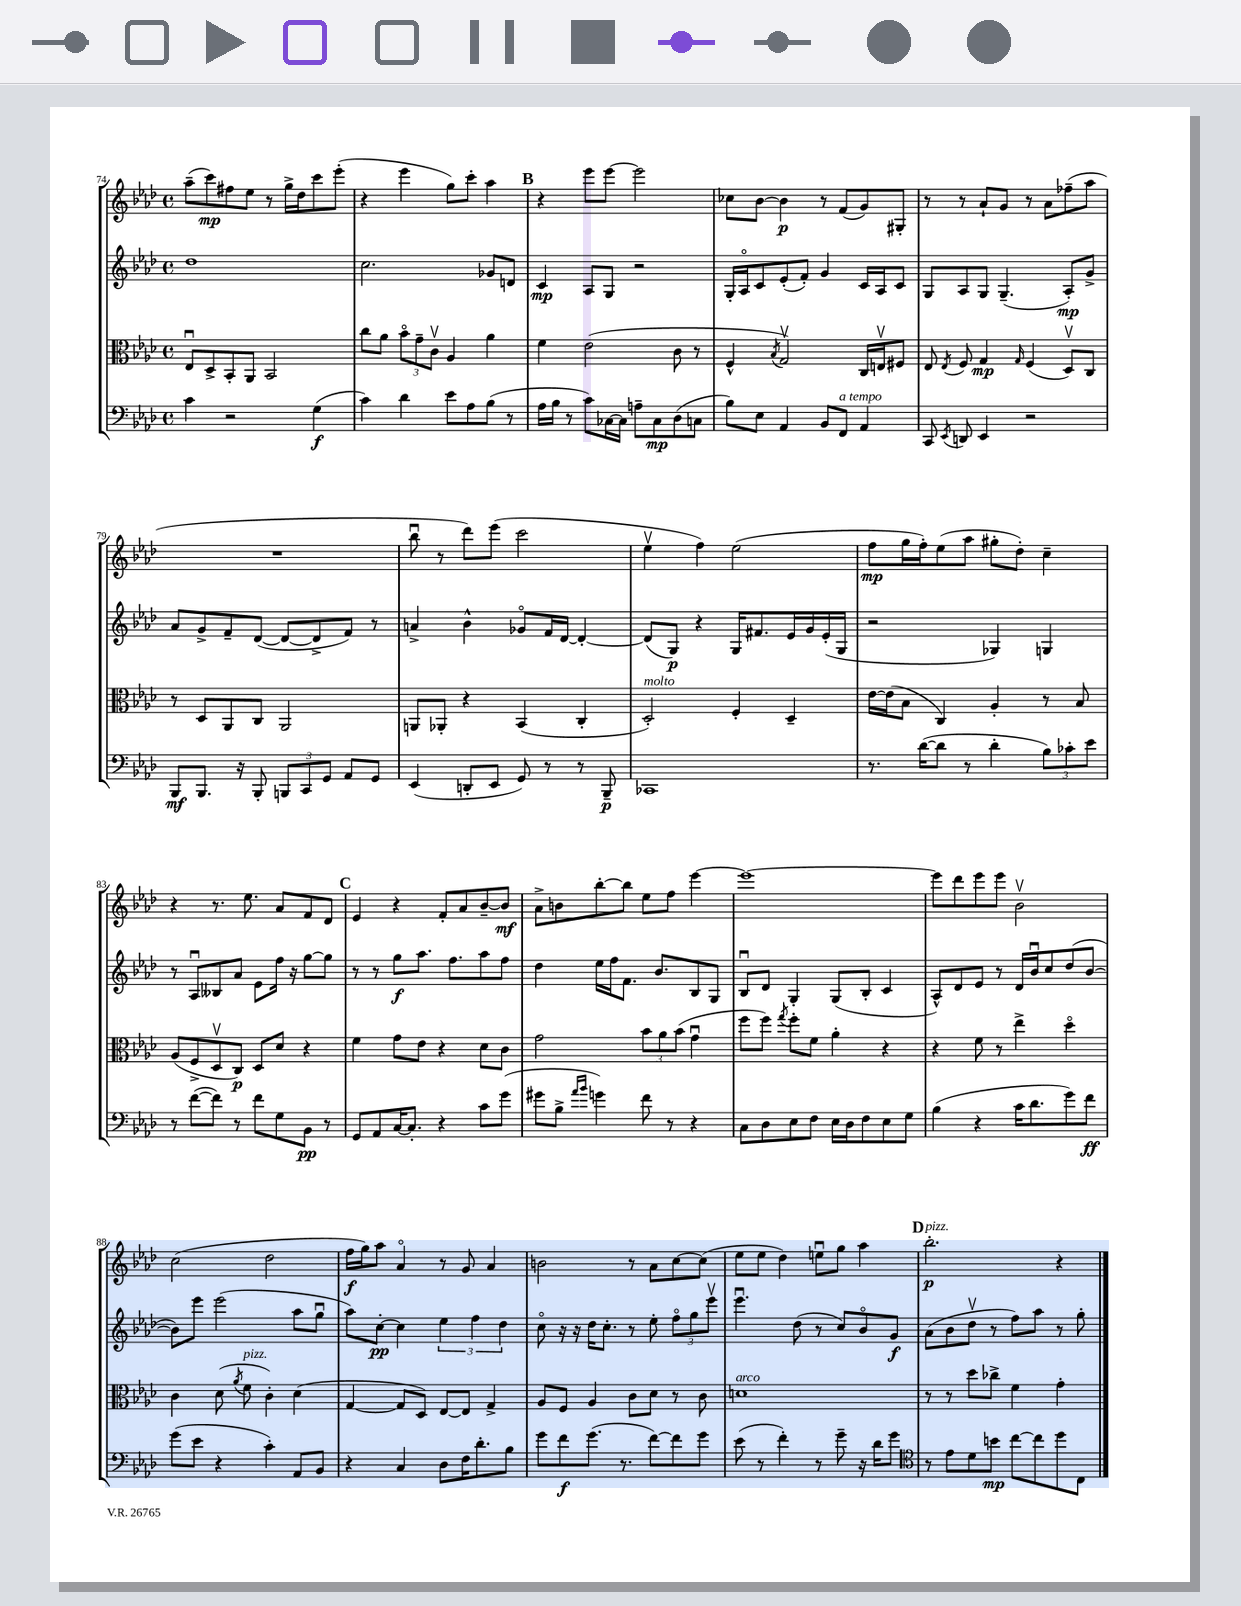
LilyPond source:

<<
\new StaffGroup <<
\new Staff = "s0" {
    \clef treble \key aes \major \defaultTimeSignature \time 4/4
    \autoBeamOff aes''8[--( c'''8\mp) fis''8 ees''8] r8 g''16[-> des''16 c'''8 ees'''8]-.( |
    r4 ees'''4 g''8[) c'''8]-. aes''4 |
    \mark \markup { \bold "B" } r4 ees'''8[ ees'''8]~ ees'''2 |
    ces''8[ bes'8]~ bes'4\p r8 f'8[( g'8) gis8]-. |
    r8 r8 aes'8[-! g'8] r8 aes'8[ fes''8--( aes''8] |
    R1 |
    bes''8\downbow r8 des'''8[) ees'''8]( c'''2 |
    ees''4\upbow f''4) ees''2( |
    f''8[\mp g''16 f''16-.) ees''8( aes''8] gis''8[-. des''8]-.) c''4-- |
    r4 r8. ees''8. aes'8[ f'8 des'8] |
    \mark \markup { \bold "C" } ees'4 r4 f'8[-. aes'8 bes'8~-- bes'8]\mf |
    aes'8[-> b'8 bes''8~-. bes''8] ees''8[ f''8] ees'''4~ |
    ees'''1~ |
    ees'''8[ des'''8 ees'''8 ees'''8] bes'2\upbow |
    c''2( des''2 |
    f''16[\f g''16) aes''8] aes'4\flageolet r8 g'8 aes'4 |
    b'2 r8 aes'8[ c''8~ c''8]( |
    ees''8[ ees''8] des''4) e''8[\downbow g''8] aes''4 |
    \mark \markup { \bold "D" } bes''2.-.\p^\markup { \italic "pizz." } r4 \bar "|." |
}
\new Staff = "s1" {
    \clef treble \key aes \major \defaultTimeSignature \time 4/4
    \autoBeamOff des''1 |
    c''2. ges'8[ d'8] |
    \mark \markup { \bold "B" } c'4\mp aes8[ g8] r2 |
    g16[-. aes16\flageolet c'8 ees'8-.( f'8]-.) g'4 c'16[ aes16 c'8] |
    g8[ aes8 g8] g4.--( aes8[-.\mp) g'8]-> |
    aes'8[ g'8-> f'8-- des'8]~( des'8[~ des'8-> f'8]) r8 |
    a'4-> bes'4-^ ges'8[\flageolet f'16 des'16]~ des'4~-. |
    des'8[( g8]\p) r4 g16[ fis'8. ees'16 g'16 ees'16-.( g16] |
    r2 ges4) g4 |
    r8 aes8[\downbow beses8 aes'8] ees'8[ f''16] r16 g''8[~ g''8] |
    \mark \markup { \bold "C" } r8 r8 g''8[\f aes''8.] f''8.[ aes''8 f''8] |
    des''4 ees''16[ f''16 f'8.] bes'8.[ bes8 g8] |
    bes8[\downbow des'8] g4-. g8[( bes8]-. c'4 |
    aes8[-^) des'8 ees'8] r8 des'16[ bes'16\downbow c''8 des''8( bes'8]~ |
    bes'8[) ees'''8] ees'''2( aes''8[ g''8]\downbow |
    aes''8[) c''8]~-.\pp c''4 \tuplet 3/2 { ees''4 f''4 des''4 } |
    c''8\flageolet r16 r16 des''16[ c''8.]-. r8 ees''8-. \tuplet 3/2 { f''8[\flageolet g''8 ees'''8]\upbow } |
    ees'''4.\downbow des''8( r8 c''8[) bes'8\flageolet g'8]\f |
    \mark \markup { \bold "D" } aes'8[( bes'8 des''8]\upbow r8 f''8[) aes''8] r8 g''8-. \bar "|." |
}
\new Staff = "s2" {
    \clef alto \key aes \major \defaultTimeSignature \time 4/4
    \autoBeamOff ees8[\downbow des8-> bes,8-. aes,8] bes,2 |
    c''8[ aes'8] \tuplet 3/2 { bes'8[\flageolet g'8-- c'8]\upbow } aes4 aes'4 |
    \mark \markup { \bold "B" } f'4 ees'2( c'8 r8 |
    f4-^ \acciaccatura { bes8 } g2\upbow) c16[ e16\upbow fis8] |
    ees8 \acciaccatura { ees8 } f8 g4\mp \grace { g16 } f4( des8[\upbow) c8] |
    r8 des8[ aes,8 c8] aes,2 |
    a,8[ aes,8]-. r4 bes,4( c4-. |
    des2-.^\markup { \italic "molto" }) f4-. des4-- |
    ees'16[~ ees'16( bes8] c4) aes4-. r8 bes8 |
    aes8[( f8-> des8\upbow c8]\p) des8[ des'8] r4 |
    \mark \markup { \bold "C" } f'4 g'8[ ees'8] r4 des'8[ c'8] |
    g'2 \tuplet 3/2 { bes'8[ aes'8 bes'8]( } g'4\downbow |
    f''8[ f''8]) \acciaccatura { g''8 } f''8[-. f'8] aes'4-. r4 |
    r4 f'8 r8 ees''4-> des''4\flageolet |
    c'4 des'8( \acciaccatura { aes'8 } f'8^\markup { \italic "pizz." } c'4-.) des'4( |
    g4~ g8[ des8]) ees8[~ ees8] g4-> |
    aes8[ f8] aes4 c'8[ des'8] r8 c'8 |
    d'1^\markup { \italic "arco" } |
    \mark \markup { \bold "D" } r8 r8 des''8[ ces''8]-> f'4 g'4-. \bar "|." |
}
\new Staff = "s3" {
    \clef bass \key aes \major \defaultTimeSignature \time 4/4
    \autoBeamOff c'4 r2 g4\f( |
    c'4) des'4 ees'8[ aes8 bes8]( r8 |
    \mark \markup { \bold "B" } aes16[ bes16] r8 c'8[) ces16~ ces16] a8[-- ces8\mp des8( c8] |
    bes8[) ees8] aes,4 bes,8[ f,8]^\markup { \italic "a tempo" } aes,4 |
    c,8 \acciaccatura { ees,8 } d,8 ees,4 r2 |
    bes,,8[\mf bes,,8.] r16 bes,,8-. \tuplet 3/2 { b,,8[ c,8 g,8] } aes,8[ g,8] |
    ees,4( d,8[-. ees,8] g,8) r8 r8 bes,,8--\p |
    ces,1 |
    r8. des'16[~( des'8] r8 des'4-. \tuplet 3/2 { bes8[) ces'8-. ees'8] } |
    r8 f'8[~( f'8]) r8 f'8[ g8 bes,8]\pp r8 |
    \mark \markup { \bold "C" } g,8[ aes,8 c16~ c8.]-. r4 c'8[ g'8]( |
    gis'8[ bes8]-> \grace { aes'16[ bes'16] } g'4) f'8 r8 r4 |
    c8[ des8 ees8 f8] ees16[ des16 f8 ees8 g8] |
    bes4( r4 c'16[ des'8. g'8) f'8]\ff |
    g'8[( ees'8] r4 c'4-.) aes,8[ bes,8] |
    r4 c4 des8[ f16 des'8.-. bes8] |
    g'8[ f'8\f g'8.]( r8. f'8[~) f'8 g'8] |
    ees'8( r8 f'4-.) r8 g'8-- r16 des'16[ g'8] |
    \mark \markup { \bold "D" } \clef tenor r8 ees'8[ des'8 b'8]\mp c''8[~ c''8 des''8 c8] \bar "|." |
}
>>
>>
\layout { \context { \Score currentBarNumber = #74 } }
